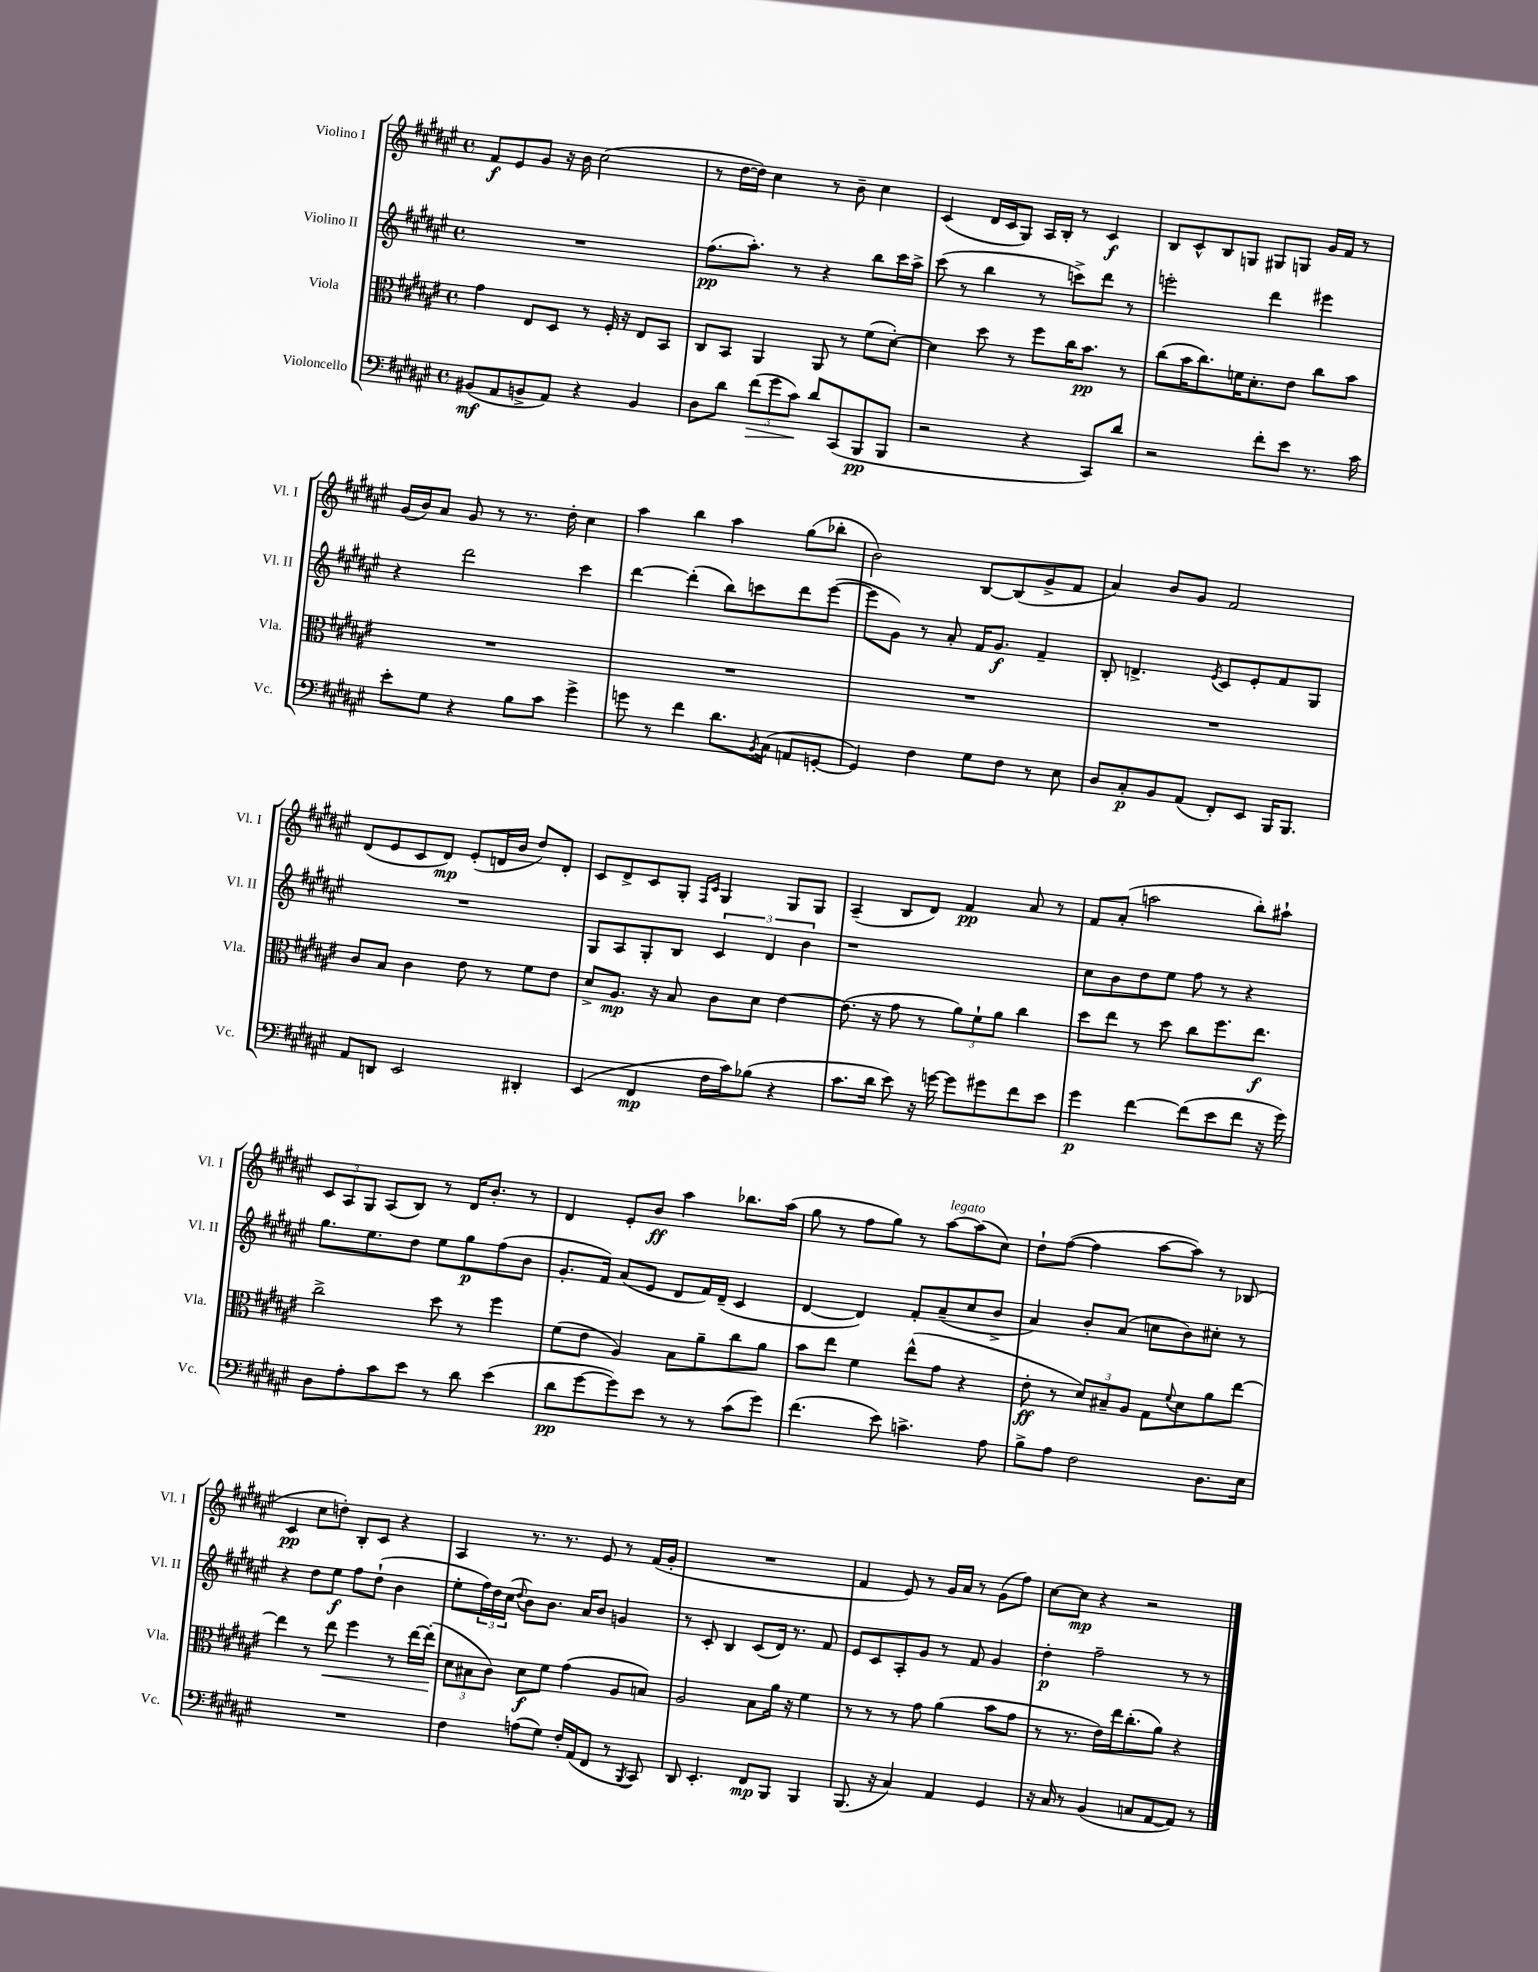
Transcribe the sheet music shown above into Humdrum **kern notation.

**kern	**kern	**kern	**kern
*staff4	*staff3	*staff2	*staff1
*clefF4	*clefC3	*clefG2	*clefG2
*k[f#c#g#d#a#e#]	*k[f#c#g#d#a#e#]	*k[f#c#g#d#a#e#]	*k[f#c#g#d#a#e#]
*M4/4	*M4/4	*M4/4	*M4/4
*met(c)	*met(c)	*met(c)	*met(c)
(8BB#/L	4g#\	1r	8f#/L
8AA#/	.	.	8e#/
8BB^/	8E#/L	.	8g#/J
8AA#/J)	8D#/J	.	16r
.	.	.	16b\
4r	8r	.	(2cc#\
.	16F#'/	.	.
.	16r	.	.
4BB/	8E#/L	.	.
.	8BB/J	.	.
=	=	=	=
8D#\L	8C#/L	(8.ff#\L	8r
8d#\J	8BB/J	.	[16dd#\LL
.	.	8.aa#'\J)	16dd#\]JJ)
(12f#\L	4AA#/	.	4cc#\
12g#\	.	.	.
.	.	8r	.
12c#\J)	.	.	.
8d#/L	8AA#/	4r	8r
(8CC#/	8r	.	8b~\
8BBB/	(8f#\L	8bb\L	4cc#\
8BBB/J	[8d#'\J)	16ccc#\L	.
.	.	16aa#^\JJ	.
=	=	=	=
2r	4d#\]	(8ccc#\	(4c#/
.	.	8r	.
.	8dd#\	4bb\	16d#/LL
.	.	.	16c#/J
.	8r	.	8G#/J)
4r	8ff#\L	8r	16A#/LL
.	.	.	16B'/JJ
.	16cc#\K	8ccc^\L)	8r
.	8.b\J	.	.
8CC#/L)	.	8ddd#\J	4c#/
8d#/J	8r	8r	.
=	=	=	=
2r	(8cc#\L	2eee'\	8B/L
.	16b\K	.	8c#^^/
.	8.cc#\)	.	.
.	.	.	8B/
.	16f\K	.	8G/J
.	8.d#'\	.	.
8f#'\L	.	4ddd#\	8G#/L
8e#\J	8e#\J	.	8G/J
8.r	8cc#\L	4eee#\	16g#/LL
.	.	.	16f#/JJ
.	8b\J	.	8r
16c#\	.	.	.
=	=	=	=
8e#'\L	1r	4r	(16g#/LL
.	.	.	16b/J)
8G#\J	.	.	8a#/J
4r	.	2ddd#\	8g#/
.	.	.	8r
8B\L	.	.	8.r
8c#\J	.	.	.
.	.	.	16dd#'\
4g#^\	.	4ccc#\	4cc#\
=	=	=	=
8g\	1r	[4ddd#\	4aa#\
8r	.	.	.
4f#\	.	(4ddd#'\]	4bb\
8.d#\L	.	8bb\L)	4aa#\
.	.	8ccc\	.
8qBB/	.	.	.
(16C#\Jk	.	.	.
8AA/L	.	8ddd#\	(8gg#\L
[8GG'/J	.	([8eee#\J	8bb-'\J
=	=	=	=
4GG/])	1r	8eee#\]L	2b\)
.	.	8g#\J)	.
4F#\	.	8r	.
.	.	8a#'/	.
8G#\L	.	16f#/LK	[8B/L
.	.	8.g#/J	.
8F#\J	.	.	(8B/]
8r	.	4f#~/	8g#^/
8E#\	.	.	8f#/J
=	=	=	=
8D#/L	1r	8B'/	4a#/)
8C#'/	.	4.d^/	.
8BB/	.	.	8b/L
(8AA#/J	.	.	8g#/J
.	.	8qe#/	.
8FF#'/L)	.	8c#/L	2f#/
8EE#/J	.	8e#'/	.
16BBB/LK	.	8f#/	.
8.BBB/J	.	.	.
.	.	8G#/J	.
=	=	=	=
8AA#/L	8c#/L	1r	(8d#/L
8DD/J	8B/J	.	8e#/
2EE#/	4c#\	.	8c#/
.	.	.	8d#/J)
.	8e#\	.	(8e#'/L
.	8r	.	16d/L
.	.	.	16b/JJ
4DD#'/	8f#\L	.	8dd#/L)
.	8e#\J	.	8d'/J
=	=	=	=
(4EE#/	8d#^/L	8G#/L	8c#/L
.	8.A#/J	8A#/	8d#^/
4FF#/	.	8G#'/	8c#/
.	16r	.	.
.	8B/	8B/J	8G#'/J
.	.	.	16qqF#/LL
.	.	.	16qqc#/JJ
16F#\LL	8c#\L	6c#/	4G#/
16c#\J)	.	.	.
(8B-\J	8d#\J	.	.
.	.	6d#/	.
4r	[4e#\	.	8G#/L
.	.	6b\	.
.	.	.	8G#/J
=	=	=	=
8.c#\L	(8.e#\]	1r	(4A#~/
16d#\Jk	16r	.	.
8e#\)	8g#\	.	8B/L
16r	8r	.	8d#/J)
[16g\	.	.	.
8g\]L	12a#\L)	.	4f#/
.	12f#`\	.	.
8g#\	.	.	.
.	12a#\J	.	.
8f#\	4cc#\	.	8a#/
8e#\J	.	.	8r
=	=	=	=
4g#\	8dd#\L	8cc#\L	8f#/L
.	8ee#\J	8b\	(8a#'/J
[4f#\	8r	8dd#\	2aa\
.	8dd#\	8ee#\J	.
(8f#\]L	8cc#\L	8ff#\	.
8e#\	8.ff#\	8r	.
8f#\J	.	4r	8bb'\L)
.	8.ee#\J	.	.
16r	.	.	8aa#`\J
16g#\)	.	.	.
=	=	=	=
8D#\L	2cc#^\	8.gg#\L	12c#/L
.	.	.	12A#/
8A#'\	.	.	.
.	.	.	12G#/J
.	.	8.ee#\	.
8c#\	.	.	(8A#/L
8e#\J	.	8dd#\J	8B/J)
8r	8dd#\	8ee#\L	8r
8d#\	8r	8gg#\	16d#/LK
.	.	.	8.b'/J
(4e#\	4ff#\	(8ff#\	.
.	.	8b\J	8r
=	=	=	=
8d#\L	(8f#\L	8.g#'/L	4d#/
[8g#\	8e#\J	.	.
.	.	16f#/Jk)	.
8g#\])	4A#/)	(8a#/L	8e#'/L
8e#\J	.	8e#/J	8b/J
8r	8B\L	8d#/L	4aa#\
8r	8a#~\	16f#/L)	.
.	.	(16d#~/JJ	.
(8c#\L	8cc#\	4c#/	8.bb-\L
8g#\J)	8a#\J	.	.
.	.	.	(16aa#\Jk
=	=	=	=
(4.f#\	8b\L	[4d#/	8gg#\
.	8ee#\J	.	8r
.	4f#\	4d#/])	8ff#\L
8e#\)	.	.	8gg#\J)
4.c^\	(8ee#^^\L	8f#'/L	8r
.	8g#\J	(8a#~/	[8aa#\L
.	4r	8cc#/	(8aa#\]
8A#\	.	8b^/J	8cc#\J)
=	=	=	=
8B^\L	8e#'\	4a#/)	8dd#`\L
8A#\J	8r	.	([8ff#\J
2F#\	12d#/L)	8b'/L	4ff#\]
.	12B#~/	.	.
.	.	(8a#/J	.
.	12A#/J	.	.
.	8G#\L	8cc\L	[8aa#\L
.	8qqf#/	.	.
.	8d#\	8b\)	8aa#\]J)
8.D#\L	8a#\	8cc#'\J	8r
.	[8ee#\J	8r	(8B-/
16E#\Jk	.	.	.
=	=	=	=
1r	4ee#\]	4r	4c#/
.	8r	8dd#\L	8cc#\L
.	8ee#\	8ee#\J	8dd'\J)
.	4ff#\	8ff#\L	8B'/L
.	.	(8dd#`\J	8c#/J
.	8r	4b\	4r
.	[16ee#\LL	.	.
.	(16ee#'\]JJ	.	.
=	=	=	=
4F#\	12d#\L	8ee#'\L	4A#/
.	12B#\	.	.
.	.	24ff#\L)	.
.	12c#\J)	24dd#\	.
.	.	(24cc#\JJ	.
.	.	8qqdd#/	.
(8A\L	8d#\L	8b\L)	8.r
8G#\J)	8f#\J	8.b\J	.
.	.	.	8.r
16F#'/LL	(4g#\	.	.
(16AA#/J	.	16a#/LK	.
8FF#/J	.	8b/J	8e#/
8r	8A#/L	4g/	8r
8qBBB/	.	.	.
8CC#/)	8B/J)	.	(16f#/LL
.	.	.	16g#'/JJ
=	=	=	=
8DD#/	2A#/	8r	1r
4.EE#'/	.	8c#'/	.
.	.	4B/	.
8FF#/L	8B\L	(8c#/L	.
8BBB/J	16a#\Jk	16d#/Jk)	.
.	16r	8.r	.
4BBB/	4f#\	.	.
.	.	8f#/	.
=	=	=	=
(8.BBB/	8r	8e#/L	4f#/
.	8r	8c#/	.
16r	.	.	.
4C#/)	8r	8A#'/	8e#/)
.	8g#\	8g#/J	8r
4AA#/	(4a#\	8r	16g#/LL
.	.	.	16a#/JJ
.	.	8f#/	8r
4GG#/	8b\L	4g#/	(8g#\L
.	8g#\J	.	8ff#\J)
=	=	=	=
16r	8r	4dd#'\	[8cc#\L
16C#/	.	.	.
8r	8.r	.	8cc#\]J
(4BB/	.	2ff#~\	4r
.	16e#\LL)	.	.
.	16ee#\J	.	.
.	(8.cc#'\	.	.
8C/L	.	.	2r
[8AA#/	8a#\J)	.	.
8AA#/]J)	4r	8r	.
8r	.	8r	.
==	==	==	==
*-	*-	*-	*-
